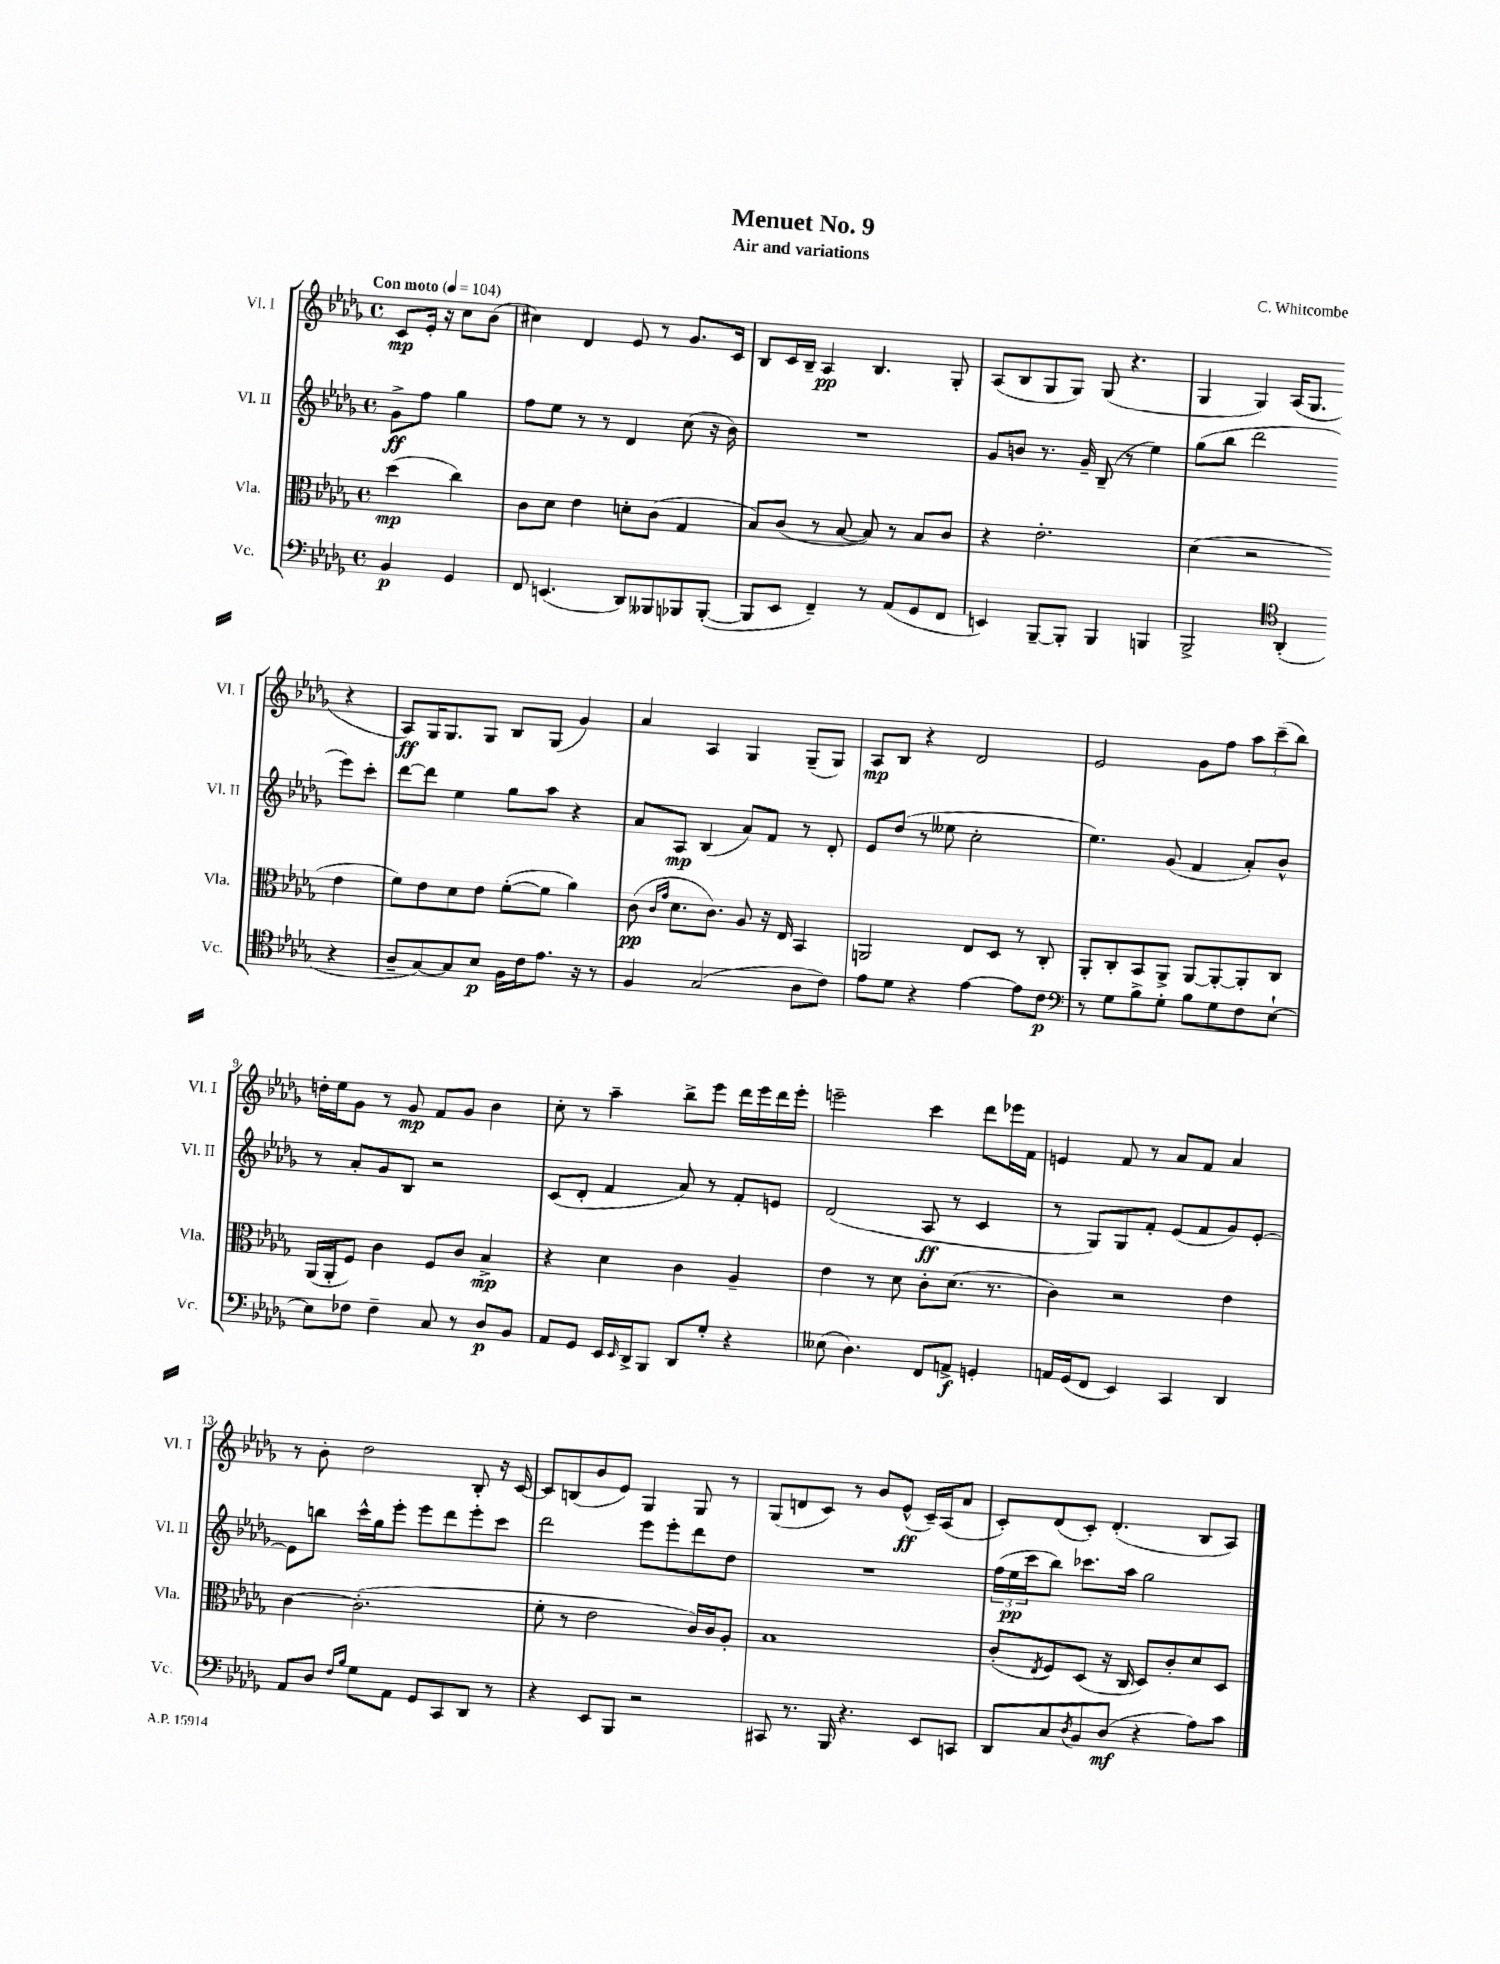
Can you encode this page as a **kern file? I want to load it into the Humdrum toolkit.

**kern	**dynam	**kern	**dynam	**kern	**dynam	**kern	**dynam
*part4	*part4	*part3	*part3	*part2	*part2	*part1	*part1
*staff4	*staff4	*staff3	*staff3	*staff2	*staff2	*staff1	*staff1
*I"Vc.	*	*I"Vla.	*	*I"Vl. II	*	*I"Vl. I	*
*I'Vc.	*	*I'Vla.	*	*I'Vl. II	*	*I'Vl. I	*
*clefF4	*	*clefC3	*	*clefG2	*	*clefG2	*
*k[b-e-a-d-g-]	*	*k[b-e-a-d-g-]	*	*k[b-e-a-d-g-]	*	*k[b-e-a-d-g-]	*
*M4/4	*	*M4/4	*	*M4/4	*	*M4/4	*
*met(c)	*	*met(c)	*	*met(c)	*	*met(c)	*
*MM104	*	*MM104	*	*MM104	*	*MM104	*
=	=	=	=	=	=	=	=
!	!	!	!	!	!	!LO:TX:a:B:t=Con moto	!
4BB-/	p	(4dd-\	mp	8g-^\L	ff	8c/L	mp
.	.	.	.	8ff\J	.	16e-'/Jk	.
.	.	.	.	.	.	16r	.
4GG-/	.	4cc\)	.	4gg-\	.	8cc\L	.
.	.	.	.	.	.	(8b-\J	.
=1	=1	=1	=1	=1	=1	=1	=1
8FF/	.	8c\L	.	8ff\L	.	4cc#X\)	.
(4.EEn/	.	8d-\J	.	8ee-\J	.	.	.
.	.	4e-\	.	8r	.	4d-/	.
.	.	.	.	8r	.	.	.
8DD-/L)	.	8dn'\L	.	4d-/	.	8e-/	.
8BBB--X/	.	(8c\J	.	.	.	8r	.
8BBB-X/	.	4G-/	.	(8cc\	.	8.g-/L	.
([8BBB-'/J	.	.	.	16r	.	.	.
.	.	.	.	16b-\)	.	16c/Jk	.
=2	=2	=2	=2	=2	=2	=2	=2
8BBB-/L]	.	8B-/L)	.	1r	.	8B-/L	.
8EE-/J	.	(8c/J	.	.	.	16c/L	.
.	.	.	.	.	.	16B-~/JJ	.
4FF~/)	.	8r	.	.	.	4A-/	pp
.	.	[8B-/	.	.	.	.	.
8r	.	8B-/])	.	.	.	4.B-/	.
(8AA-/L	.	8r	.	.	.	.	.
8GG-/	.	8B-/L	.	.	.	.	.
8FF/J	.	8c/J	.	.	.	8G-'/	.
=3	=3	=3	=3	=3	=3	=3	=3
4EEn/)	.	4r	.	8g-/L	.	(8A-/L	.
.	.	.	.	8bn/J	.	8B-/	.
[8BBB-~/L	.	2.e-'\	.	8.r	.	8G-/	.
8BBB-'/J]	.	.	.	.	.	8G-/J)	.
.	.	.	.	16g-~/	.	.	.
4BBB-/	.	.	.	(8B-~/	.	(8G-/	.
.	.	.	.	8r	.	4.r	.
4BBBn/	.	.	.	4ee-\)	.	.	.
=4	=4	=4	=4	=4	=4	=4	=4
2BBB-^/	.	(4d-\	.	(8gg-\L	.	4G-/	.
.	.	.	.	8bb-\J	.	.	.
.	.	2r	.	2ddd-\	.	4G-/)	.
*clefC4	*	*	*	*	*	*	*
(4AA-'/	.	.	.	.	.	(16A-/KL	.
.	.	.	.	.	.	8.G-/J	.
4r	.	4e-\	.	8eee-\L)	.	4r	.
.	.	.	.	8ccc'\J	.	.	.
!!LO:LB:g=z
=5	=5	=5	=5	=5	=5	=5	=5
8A-~/L	.	8f\L)	.	[8ddd-\L	.	8A-/L)	ff
[8G-/)	.	8e-\	.	8ddd-\J]	.	16G-/K	.
.	.	.	.	.	.	8.G-/	.
8G-/]	.	8d-\	.	4ee-\	.	.	.
8B-/J	p	8e-\J	.	.	.	8G-/J	.
16F\LL	.	([8f'\L	.	8gg-\L	.	8B-/L	.
16c\J	.	.	.	.	.	.	.
8.e-\J	.	8f\J]	.	8aa-\J	.	(8G-/J	.
.	.	4a-\)	.	4r	.	4g-/)	.
16r	.	.	.	.	.	.	.
8r	.	.	.	.	.	.	.
=6	=6	=6	=6	=6	=6	=6	=6
4F/	.	(8c\	pp	8a-/L	.	4a-/	.
.	.	16qqc/LL	.	.	.	.	.
.	.	16qqg-/JJ	.	.	.	.	.
.	.	8.d-\L	.	8A-/J	mp	.	.
(2G-/	.	.	.	(4B-/	.	4A-/	.
.	.	8.c\J)	.	.	.	.	.
.	.	8A-/	.	8a-/L)	.	4G-/	.
.	.	16r	.	8f/J	.	.	.
.	.	16E-/	.	.	.	.	.
8A-\L	.	4BB-/	.	8r	.	(8G-~/L	.
8c\J)	.	.	.	8d-'/	.	8G-/J)	.
=7	=7	=7	=7	=7	=7	=7	=7
8e-\L	.	2AAn/	.	8e-/L	.	8A-/L	mp
8d-\J	.	.	.	(8dd-/J	.	8B-/J	.
4r	.	.	.	8r	.	4r	.
.	.	.	.	8ee--X\	.	.	.
[4e-\	.	8E-/L	.	2cc'\	.	2d-/	.
.	.	8D-/J	.	.	.	.	.
8e-\L]	.	8r	.	.	.	.	.
8c\J	p	8C'/	.	.	.	.	.
=8	=8	=8	=8	=8	=8	=8	=8
*clefF4	*	*	*	*	*	*	*
8r	.	8AA-'/L	.	4.ee-\)	.	2e-/	.
8G-\L	.	8C'/	.	.	.	.	.
8B-^\	.	8BB-/	.	.	.	.	.
8G-'\J	.	8AA-^/J	.	(8g-/	.	.	.
8B-\L	.	[8AA-/L	.	4f/	.	8g-\L	.
8G-\	.	8AA-'/_	.	.	.	8ff\J	.
8F\	.	8AA-'/]	.	8a-'/L)	.	12aa-\L	.
.	.	.	.	.	.	(12ccc~\	.
[8E-`\J	.	8C/J	.	8b-^^/J	.	.	.
.	.	.	.	.	.	12bb-\J)	.
!!LO:LB:g=z
=9	=9	=9	=9	=9	=9	=9	=9
8E-\L]	.	(16AA-/LL	.	8r	.	16ddn'\LL	.
.	.	16AA-'/J	.	.	.	16ee-\J	.
8F-X\J	.	8F/J)	.	8a-'/L	.	8g-\J	.
4F-~\	.	4c\	.	8g-/	.	8r	.
.	.	.	.	8B-/J	.	8g-/	mp
8C/	.	8F/L	.	2r	.	8f/L	.
8r	.	8c/J	.	.	.	8g-/J	.
8D-/L	p	4B-^/	mp	.	.	4b-\	.
8BB-/J	.	.	.	.	.	.	.
=10	=10	=10	=10	=10	=10	=10	=10
8AA-/L	.	4r	.	(8c/L	.	8cc'\	.
8GG-/J	.	.	.	8d-'/J	.	8r	.
16EE-/LL	.	4d-\	.	4f/	.	4aa-~\	.
16qqEE-/	.	.	.	.	.	.	.
16DD-^/J	.	.	.	.	.	.	.
8BBB-/J	.	.	.	.	.	.	.
8DD-/L	.	4c\	.	8a-/)	.	8bb-^\L	.
8G-'/J	.	.	.	8r	.	8eee-\J	.
4r	.	4A-~/	.	8f'/L	.	16ddd-\LL	.
.	.	.	.	.	.	16eee-\	.
.	.	.	.	8en/J	.	16ddd-\	.
.	.	.	.	.	.	16eee-'\JJ	.
=11	=11	=11	=11	=11	=11	=11	=11
(8E--X\	.	4e-\	.	(2d-/	.	2eeen~\	.
4.D-\)	.	.	.	.	.	.	.
.	.	8r	.	.	.	.	.
.	.	8d-\	.	.	.	.	.
8FF/L	.	8c'\L	.	8A-/	ff	4ccc\	.
8AAn^/J	f	(8.d-\J	.	8r	.	.	.
4GGn'/	.	.	.	4c/	.	8ddd-\L	.
.	.	8.r	.	.	.	.	.
.	.	.	.	.	.	16eee-X\L	.
.	.	.	.	.	.	16f\JJ	.
=12	=12	=12	=12	=12	=12	=12	=12
16AAn/LL	.	4c\)	.	8r	.	4en/	.
(16GG-/J	.	.	.	.	.	.	.
8FF/J	.	.	.	8G-/L)	.	.	.
4EE-/)	.	2r	.	8G-/	.	8f/	.
.	.	.	.	8f'/J	.	8r	.
4CC/	.	.	.	(8e-/L	.	8a-/L	.
.	.	.	.	8f/	.	8f/J	.
4DD-/	.	4e-\	.	8g-/)	.	4a-/	.
.	.	.	.	[8e-'/J	.	.	.
!!LO:LB:g=z
=13	=13	=13	=13	=13	=13	=13	=13
8AA-/L	.	[4c\	.	8e-\L]	.	8r	.
8D-/J	.	.	.	8bbn\J	.	8b-'\	.
16qqF/LL	.	.	.	.	.	.	.
16qqB-/JJ	.	.	.	.	.	.	.
8G-\L	.	(2.c'\]	.	16ccc^^\LL	.	2dd-\	.
.	.	.	.	16gg-\J	.	.	.
8AA-\J	.	.	.	8eee-'\J	.	.	.
8GG-/L	.	.	.	8eee-\L	.	.	.
8CC/	.	.	.	8ddd-\	.	.	.
8DD-/J	.	.	.	8eee-'\	.	8B-'/	.
8r	.	.	.	8ccc\J	.	16r	.
.	.	.	.	.	.	[16c/	.
=14	=14	=14	=14	=14	=14	=14	=14
4r	.	8f'\	.	2ddd-\	.	8c/L]	.
.	.	8r	.	.	.	(8Bn/	.
8EE-/L	.	2e-\	.	.	.	8b-/	.
8BBB-/J	.	.	.	.	.	8e-/J)	.
2r	.	.	.	8eee-\L	.	4G-/	.
.	.	.	.	8eee-'\	.	.	.
.	.	16c/LL)	.	8ddd-\	.	8G-/	.
.	.	16c/J	.	.	.	.	.
.	.	8A-'/J	.	8dd-\J	.	8r	.
=15	=15	=15	=15	=15	=15	=15	=15
8CC#X/	.	1B-	.	1r	.	(8G-/L	.
8.r	.	.	.	.	.	8dn/	.
.	.	.	.	.	.	8c/J)	.
16BBB-/	.	.	.	.	.	.	.
4.r	.	.	.	.	.	8r	.
.	.	.	.	.	.	8b-/L	.
.	.	.	.	.	.	(8e-^^/J	ff
8EE-/L	.	.	.	.	.	16c~/LL)	.
.	.	.	.	.	.	(16A-/J	.
8CCn/J	.	.	.	.	.	8a-/J	.
=16	=16	=16	=16	=16	=16	=16	=16
8DD-/L	.	(8c'/L	.	(24ff\LL	.	8c'/L)	.
.	.	.	.	24ee-\	pp	.	.
.	.	.	.	24ccc\J	.	.	.
.	.	8qE-/	.	.	.	.	.
8C/	.	8F/)	.	8bb-\J)	.	(8d-/	.
8qD-/	.	.	.	.	.	.	.
8BB-/	.	(8D-/J	.	8.ccc-X\L	.	8c'/J)	.
(8D-/J	mf	16r	.	.	.	(4.d-'/	.
.	.	16C/	.	16aa-\Jk	.	.	.
4r	.	8D-/L)	.	2gg-\	.	.	.
.	.	8c'/	.	.	.	.	.
8A-\L)	.	8d-/	.	.	.	8B-/L	.
8c\J	.	8D-/J	.	.	.	8A-/J)	.
==	==	==	==	==	==	==	==
*-	*-	*-	*-	*-	*-	*-	*-
